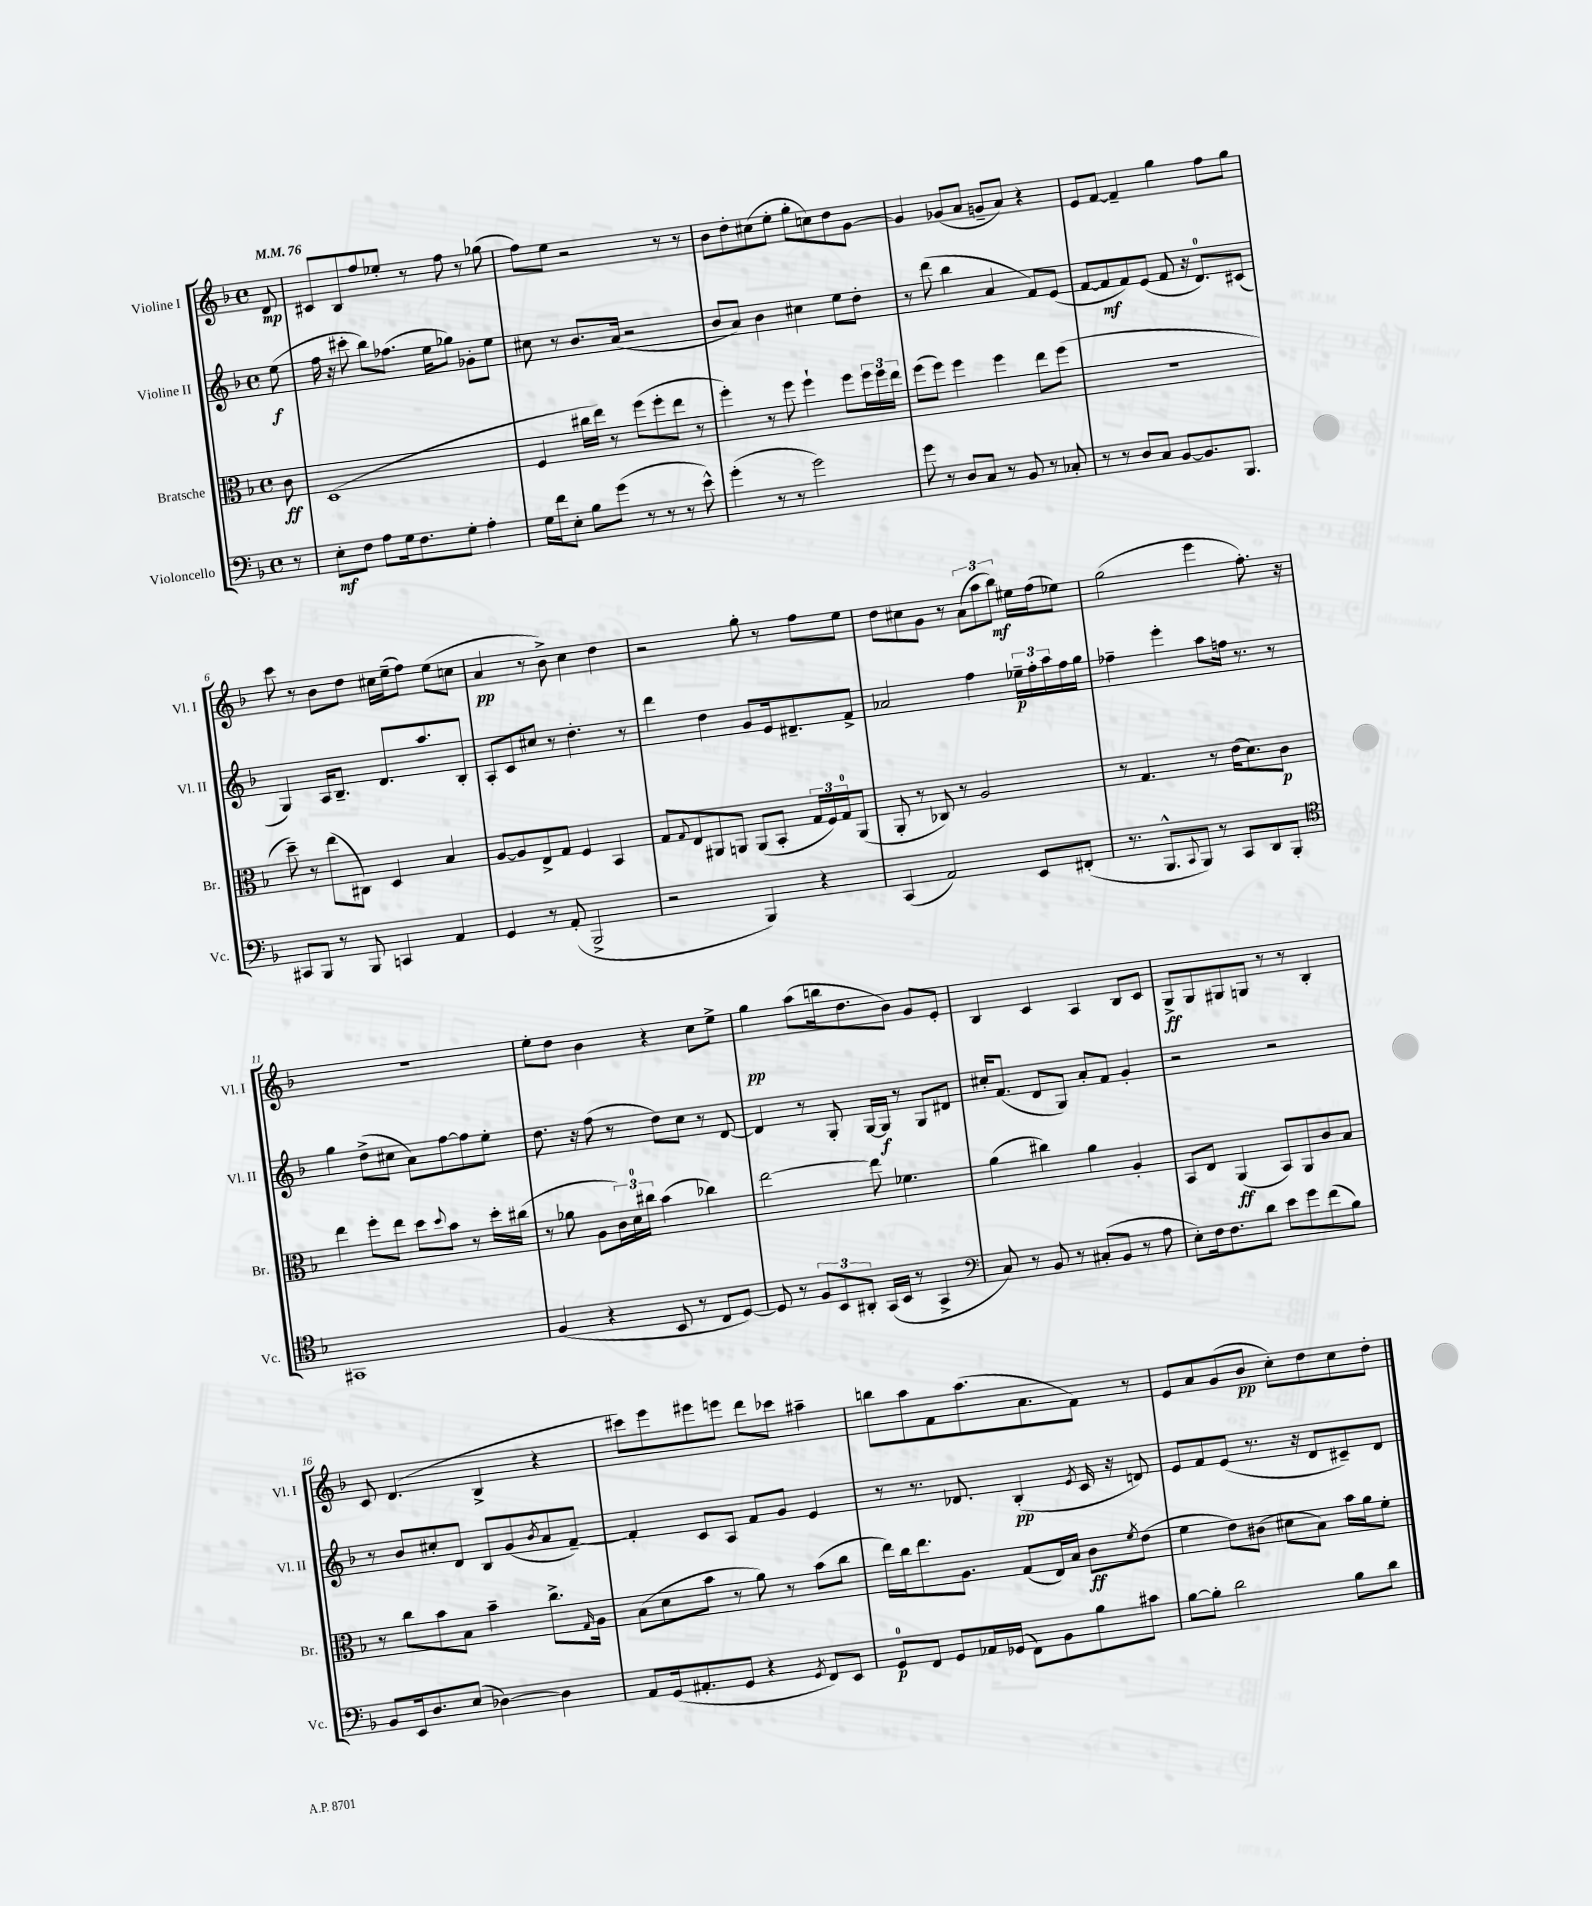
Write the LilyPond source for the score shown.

<<
\new StaffGroup <<
\new Staff = "s0" \with { instrumentName = "Violine I" shortInstrumentName = "Vl. I" } {
    \clef treble \key f \major \defaultTimeSignature \time 4/4 \partial 8 \tempo 4 = 76
    d'8\mp |
    cis'8 bes8 f''8 ees''8-. r8 f''8 r8 ges''8( |
    f''8) e''8 r2 r8 r8 |
    bes'8 d''8-. cis''8( e''8-. g''8-. c''8) d''8 g'8~ |
    g'4 ges'8( a'8 g'8-- a'8) r4 |
    e'8 f'8~ f'4-- g''4 f''8 g''8 |
    c'''8 r8 bes'8 d''8 cis''16 e''16--( f''8) e''8( c''8 |
    a'4\pp r8 bes'8->) c''4 d''4 |
    r2 g''8-. r8 f''8 e''8 |
    d''8 cis''8 g'8 r8 \tuplet 3/2 { a'8( a''8 bes''8\mf) } eis''16 f''16( ees''8) |
    g''2( e'''4 f''8.-.) r16 |
    r1 |
    e''8-. d''8 bes'4 r4 c''8 e''8-> |
    g''4\pp a''8( b''16 d''8. bes'8) g'8 e'8-. |
    bes4 c'4 a4 bes8 c'8 |
    g8->\ff g8 gis8 g8 r8 r8 bes4-. |
    c'8 d'4.( bes4-> r4 |
    cis'''8) e'''8 eis'''8 e'''8 d'''8 ces'''8 ais''4-- |
    b''8 a''8 f'8 a''8.( a'8. f'8) r8 |
    e'8 a'8 g'8( bes'8\pp c''8-.) d''8 c''8 d''8-. \bar "|." |
}
\new Staff = "s1" \with { instrumentName = "Violine II" shortInstrumentName = "Vl. II" } {
    \clef treble \key f \major \defaultTimeSignature \time 4/4 \partial 8
    e''8\f( |
    f''16 r16 cis'''8-. bes''8) fes''8.( e''16 ges''8) ges'8-. e''8 |
    cis''8 r8 bes'8. a'16( r2 |
    bes'8 a'8) bes'4 cis''4 e''8 d''8-. |
    r8 d'''8( bes''4 a'4 f'8) e'8( |
    f'8~ f'8\mf f'8) e'8( f'8 r16 d'8.-0) cis'8( |
    g4) a16 bes8.-- d'8. a''8. bes8-. |
    a8-. c'8 cis''8 r8 d''4.-. r8 |
    d'''4 d''4 g'8 e'16 dis'8.-- f'8-> |
    aes'2 f''4 \tuplet 3/2 { ees''16--\p f''16-. a''16 } f''16 g''16 |
    fes''4-- e'''4-. a''8 f''16 r8. r8 |
    g''4 d''8->( cis''8 a'8) f''8~ f''8 e''8-. |
    d''8. r16 f''8( r8 d''8) c''8 r8 d'8~ |
    d'4 r8 g8-. g16~ g16\f r8 g8 dis'8 |
    cis''16-. f'8.( d'8 g8) a'8-. f'8 g'4-. |
    r2 r2 |
    r8 bes'8 cis''8-. d'8 bes8 g'8( \acciaccatura { bes'8 } a'8 f'8~--) |
    f'4-. c'8 a8 f'8 g'8 e'4 |
    r8 r8. des'8. bes4-.\pp( \acciaccatura { e'8 } c'16 r16 d'8) |
    e'8 f'8 e'8( r8. r16 d'8 cis'8--) d'8 \bar "|." |
}
\new Staff = "s2" \with { instrumentName = "Bratsche" shortInstrumentName = "Br." } {
    \clef alto \key f \major \defaultTimeSignature \time 4/4 \partial 8
    c'8\ff |
    d1( |
    f4 cis''16 e''16) r8 f''8( f''8-. e''8 r8 |
    f''4-.) r8 f''8 f''4-! f''8 \tuplet 3/2 { f''16 f''16 e''16 } |
    f''8( f''8) f''4 f''4 e''8 f''8( |
    R1 |
    d''8--) r8 e''8( cis8) d4 bes4 |
    a8~ a8 e8-> g8 f4 bes,4 |
    g8 \appoggiatura { g8 } e8 ais,8 a,8 a,8( bes,8-. \tuplet 3/2 { g16 f16) g16-0 } a,8( |
    a,8-. r8 ces8) r8 a2 |
    r8 g4. r8 e'16( d'8.) c'8\p |
    e''4 f''8-. e''8 d''8 \appoggiatura { d''8 } bes'8 r8 d''16-. cis''16( |
    r8 aes'8 a8 \tuplet 3/2 { c'16) d'16-0 cis''16 } bes'4( ces''4) |
    e''2~ e''8 fes'4. |
    a'4( cis''4) a'4 a4-. |
    bes,8 e8 a,4\ff( bes,8) a,8 c'8 bes8 |
    r8 c''8 bes'8 bes8 bes'4-- c''8.-> \grace { g16 } a16 |
    bes8( d'8 bes'8 r8 a'8) r8 bes'8( c''8 |
    e''16) c''16 e''8. a8. g8( e16) bes16 c'8\ff \acciaccatura { f'8 } e'8( |
    f'4 e'8) cis'8( dis'8 bes8) bes'16 a'16 f'8-. \bar "|." |
}
\new Staff = "s3" \with { instrumentName = "Violoncello" shortInstrumentName = "Vc." } {
    \clef bass \key f \major \defaultTimeSignature \time 4/4 \partial 8
    r8 |
    e8-.\mf f8 a8 g16 f8. g8-. a4-. |
    g16 f'16 e8-. bes8 g'8( r8 r8 r8 e'8-^) |
    g'4-.( r8 r8 g'2) |
    g'8 r8 d8 c8 r8 bes,8 r8 ces8-. |
    r8 r8 d8 c8 bes,8~ bes,8. bes,,8. |
    cis,8 bes,,8 r8 bes,,8 c,4 a,4 |
    g,4 r8 a,8-.( bes,,2-> |
    r2 bes,,4) r4 |
    c,4( a,2) e,8 fis,8-.( |
    r8. bes,,8.-^ \appoggiatura { c,8 } bes,,8) r8 c,8 d,8 bes,,8-. |
    \clef tenor gis,1 |
    f4( r4 bes,8 r8 c8 d8~) |
    d8 r8 \tuplet 3/2 { f8 bes,8 ais,8-. } g,16( bes,16 r8 g,4-> |
    \clef bass c8) r8 bes,8 r8 cis8-.( bes,8 r8 a8 |
    e8-.) f16 f8. d'8 e'8 g'8 f'8( bes8) |
    bes,8 e,16 d8. e8( des4~) des4 |
    a,8 g,16( ais,8.-. g,8 r4 \acciaccatura { g,8 } f,8) e,8 |
    g,8-0\p f,8 g,8 aes,16 ges,16( f,8) bes,8 bes8 cis'8 |
    bes8~ bes8-. d'2 bes8 d'8 \bar "|." |
}
>>
>>
